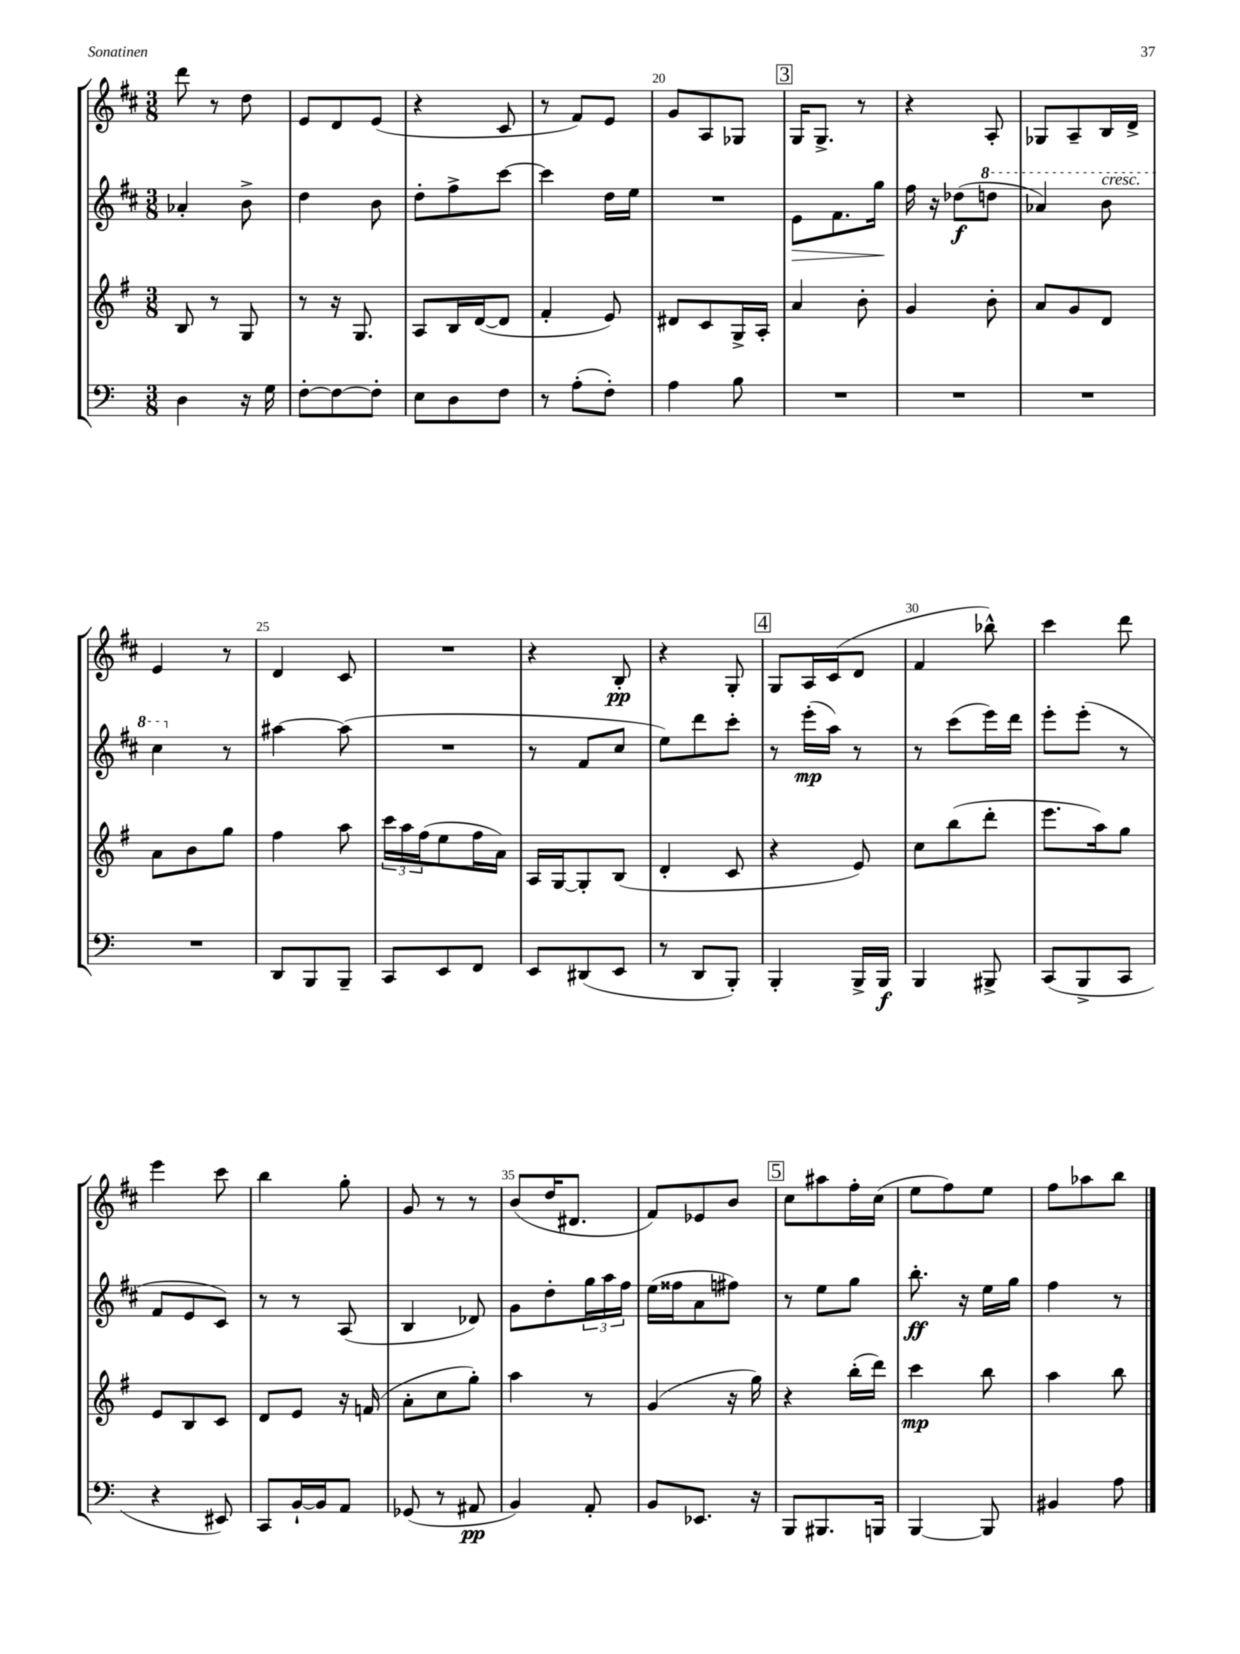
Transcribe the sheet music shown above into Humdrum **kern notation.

**kern	**kern	**kern	**kern
*staff4	*staff3	*staff2	*staff1
*clefF4	*clefG2	*clefG2	*clefG2
*k[]	*k[f#]	*k[f#c#]	*k[f#c#]
*M3/8	*M3/8	*M3/8	*M3/8
4D	8B	4a-'	8ddd
.	8r	.	8r
16r	8G	8b^	8dd
16G	.	.	.
=	=	=	=
[8F'	8r	4dd	8e
8F_	16r	.	8d
.	8.G	.	.
8F']	.	8b	(8e
=	=	=	=
8E	8A	8dd'	4r
8D	16B	8ff#^	.
.	([16d	.	.
8F	8d]	[8ccc#	8c#
=	=	=	=
8r	4f#'	4ccc#]	8r
(8A'	.	.	8f#)
8F')	8e)	16dd	8e
.	.	16ee	.
=	=	=	=
4A	8d#	4.r	8g
.	8c	.	8A
8B	16G^	.	8G-
.	16A'	.	.
=	=	=	=
4.r	4a	8e	16G
.	.	.	8.G^
.	.	8.f#	.
.	8b'	.	8r
.	.	16gg	.
=	=	=	=
4.r	4g	16ff#	4r
.	.	16r	.
.	.	(8dd-	.
.	8b'	8ddd	8A'
=	=	=	=
4.r	8a	4aa-)	8G-
.	8g	.	8A~
.	8d	8bb	16B
.	.	.	16d^
=	=	=	=
4.r	8a	4ccc#	4e
.	8b	.	.
.	8gg	8r	8r
=	=	=	=
8DD	4ff#	[4aa#	4d
8BBB	.	.	.
8BBB~	8aa	(8aa#]	8c#
=	=	=	=
8CC	24ccc	4.r	4.r
.	24aa	.	.
.	(24ff#	.	.
8EE	8ee	.	.
8FF	16ff#	.	.
.	16a)	.	.
=	=	=	=
8EE	16A	8r	4r
.	[16G	.	.
(8DD#	8G']	8f#	.
8EE	(8B	8cc#	8B'
=	=	=	=
8r	4d'	8ee)	4r
8DD	.	8ddd	.
8BBB')	8c	8ccc#'	8G'
=	=	=	=
4BBB'	4r	8r	8G
.	.	(16eee'	16A
.	.	16aa)	(16c#
16BBB^	8e)	8r	8d
16BBB	.	.	.
=	=	=	=
4BBB	8cc	8r	4f#
.	(8bb	(8ccc#	.
8BBB#^	8ddd'	16eee)	8bb-^^)
.	.	16ddd	.
=	=	=	=
(8CC	8.eee	8eee'	4ccc#
8BBB^	.	(8eee'	.
.	16aa)	.	.
8CC	8gg	8r	8ddd
=	=	=	=
4r	8e	8f#	4eee
.	8B	8e	.
8EE#)	8c	8c#)	8ccc#
=	=	=	=
8CC	8d	8r	4bb
[16BB`	8e	8r	.
16BB]	.	.	.
8AA	16r	(8A	8gg'
.	(16f	.	.
=	=	=	=
(8GG-	8a'	4B	8g
8r	8cc	.	8r
8AA#	8gg')	8d-)	8r
=	=	=	=
4BB)	4aa	8g	(8b
.	.	8dd'	16dd
.	.	.	8.d#
8AA'	8r	24gg	.
.	.	24aa	.
.	.	24ff#	.
=	=	=	=
8BB	(4g	(16ee	8f#)
.	.	16ff##	.
8.EE-	.	8a	8e-
.	16r	8ff#)	8b
16r	16gg)	.	.
=	=	=	=
8BBB	4r	8r	8cc#
8.BBB#	.	8ee	8aa#
.	(16bb'	8gg	16ff#'
16BBB	16ddd)	.	(16cc#
=	=	=	=
[4BBB	4ccc	8.bb'	8ee
.	.	.	8ff#)
.	.	16r	.
8BBB]	8bb	16ee	8ee
.	.	16gg	.
=	=	=	=
4BB#	4aa	4ff#	8ff#
.	.	.	8aa-
8A	8bb	8r	8bb
==	==	==	==
*-	*-	*-	*-
